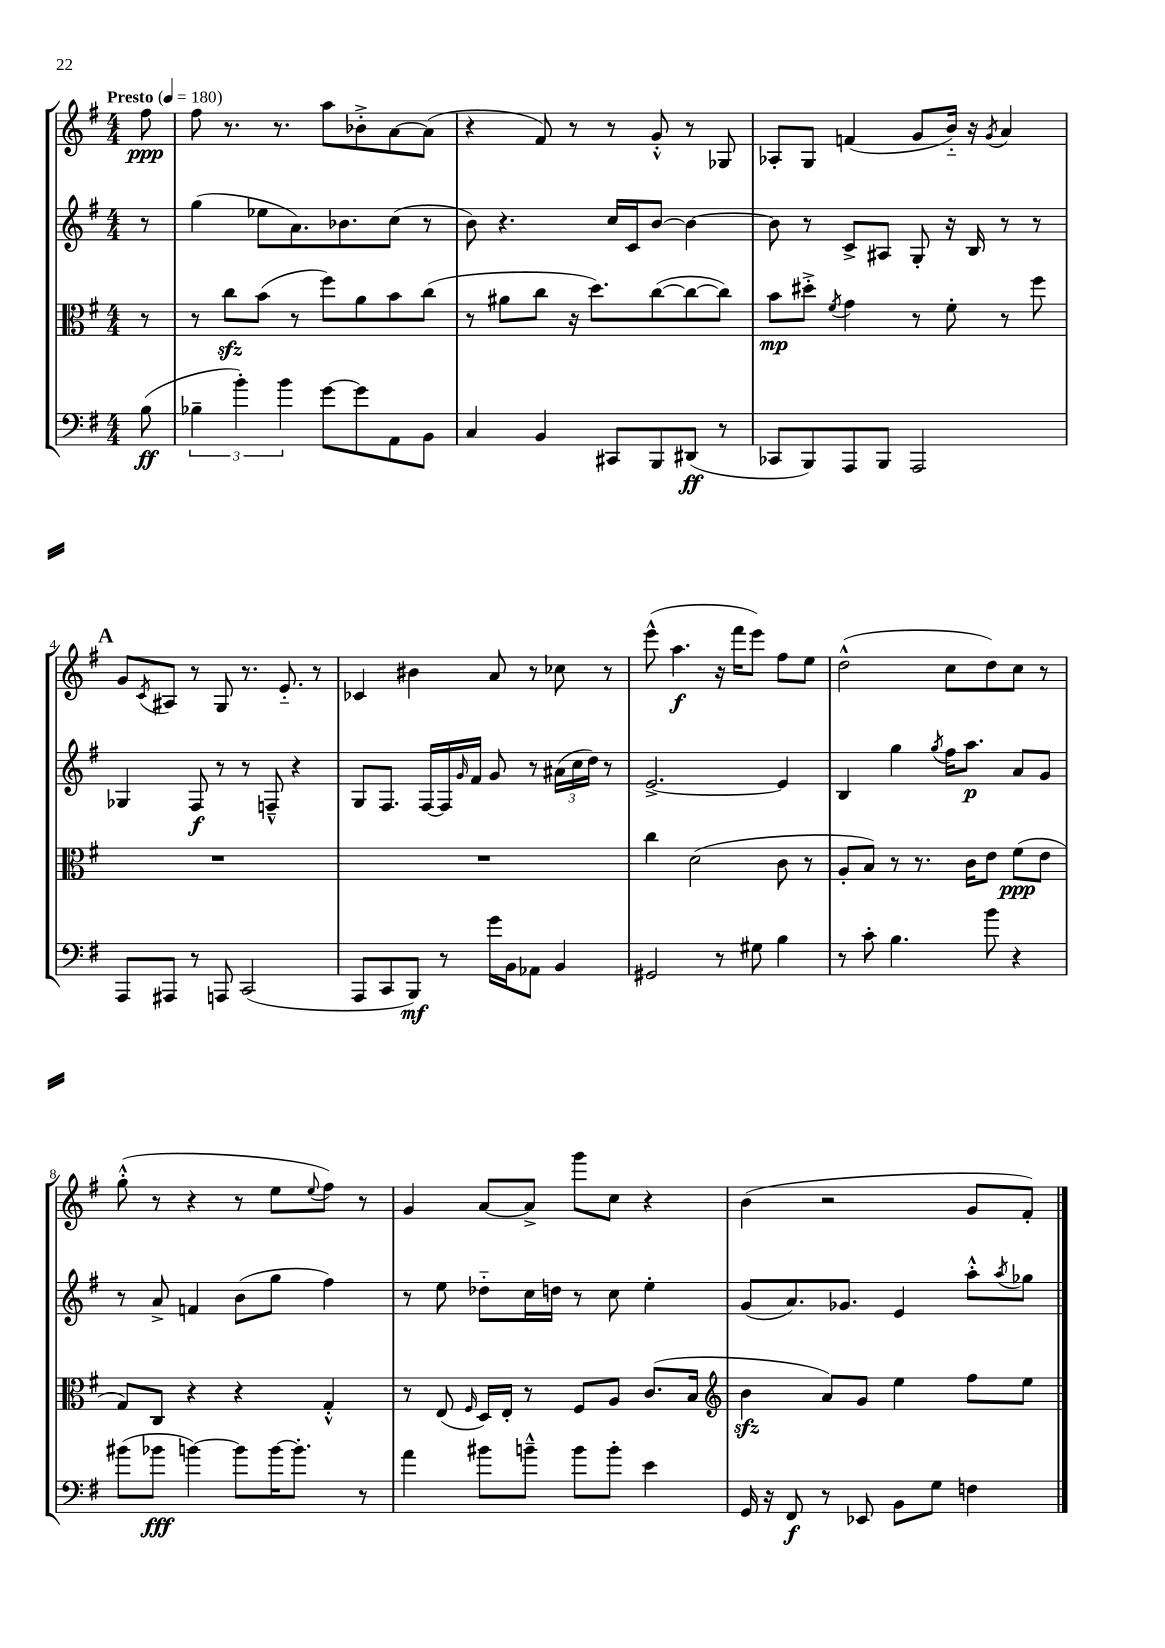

**kern	**kern	**kern	**kern
*staff4	*staff3	*staff2	*staff1
*clefF4	*clefC3	*clefG2	*clefG2
*k[f#]	*k[f#]	*k[f#]	*k[f#]
*M4/4	*M4/4	*M4/4	*M4/4
*MM180	*MM180	*MM180	*MM180
(8B\	8r	8r	8ff#\
=	=	=	=
6B-~\	8r	(4gg\	8ff#\
.	8cc\L	.	8.r
6b'\)	.	.	.
.	(8b\J	8ee-\L	.
.	.	.	8.r
6b\	.	.	.
.	8r	8.a\)	.
[8g\L	8ff#\L)	.	8aa\L
.	.	8.b-\	.
8g\]	8a\	.	8b-'^\
8AA\	8b\	(8cc\J	[8a\
8BB\J	(8cc\J	8r	(8a\]J
=	=	=	=
4C/	8r	8b\)	4r
.	8a#\L	4.r	.
4BB/	8cc\J	.	8f#/)
.	16r	.	8r
.	8.dd\L)	.	.
8CC#/L	.	16cc/LL	8r
.	.	16c/J	.
8BBB/	([8cc\	[8b/J	8g'^^/
(8DD#/J	8cc\_	4b\_	8r
8r	8cc\]J)	.	8G-/
=	=	=	=
8CC-/L	8b\L	8b\]	8A-'/L
8BBB/)	8dd#'^\J	8r	8G/J
.	8qf#/	.	.
8AAA/	4g\	8c^/L	(4f/
8BBB/J	.	8A#/J	.
2AAA/	8r	8G'/	8g/L
.	8f#'\	16r	16b'~/Jk)
.	.	16B/	16r
.	.	.	8qg/
.	8r	8r	4a/
.	8ff#\	8r	.
=	=	=	=
8AAA/L	1r	4G-/	8g/L
.	.	.	8qc/
8AAA#/J	.	.	8A#/J
8r	.	8F#/	8r
8AAA/	.	8r	8G/
(2CC/	.	8r	8.r
.	.	8F~^^/	.
.	.	.	8.e'~/
.	.	4r	.
.	.	.	8r
=	=	=	=
8AAA/L	1r	8G/L	4c-/
8CC/	.	8.F#/J	.
8BBB/J)	.	.	4b#\
.	.	[16F#/LL	.
8r	.	16F#/]	.
.	.	16qqg/	.
.	.	16f#/JJ	.
16g\LL	.	8g/	8a/
16BB\J	.	.	.
8AA-\J	.	8r	8r
4BB/	.	(24a#\LL	8cc-\
.	.	24cc\	.
.	.	24dd\JJ)	.
.	.	8r	8r
=	=	=	=
2GG#/	4cc\	[2.e^/	(8eee^^\
.	.	.	4.aa\
.	(2d\	.	.
8r	.	.	16r
.	.	.	16fff#\LK
8G#\	.	.	8eee\J)
4B\	8c\	4e/]	8ff#\L
.	8r	.	8ee\J
=	=	=	=
8r	8A'/L	4B/	(2dd^^\
8c'\	8B/J)	.	.
4.B\	8r	4gg\	.
.	8.r	.	.
.	.	8qgg/	.
.	.	16ff#\LK	8cc\L
.	16c\LK	8.aa\J	.
8b\	8e\J	.	8dd\)
4r	(8f#\L	8a/L	8cc\J
.	8e\J	8g/J	8r
=	=	=	=
(8b#\L	8G/L)	8r	(8gg'^^\
8b-\J	8C/J	8a^/	8r
[4b\)	4r	4f/	4r
8b\]L	4r	(8b\L	8r
[16b\K	.	8gg\J	8ee\L
8.b'\]J	.	.	.
.	.	.	8qqee/
.	4G'^^/	4ff#\)	8ff#\J)
8r	.	.	8r
=	=	=	=
4a\	8r	8r	4g/
.	(8E/	8ee\	.
.	16qqF#/	.	.
8b#\L	16D/LL)	8dd-'~\L	[8a/L
.	16E'/JJ	.	.
8b~^^\J	8r	16cc\L	8a^/]J
.	.	16dd\JJ	.
8b\L	8F#/L	8r	8ggg\L
8b'\J	8A/J	8cc\	8cc\J
4e\	(8.c/L	4ee'\	4r
.	16B/Jk	.	.
=	=	=	=
*	*clefG2	*	*
16GG/	4b\	(8g/L	(4b\
16r	.	.	.
8FF#/	.	8.a/)	.
8r	8a/L)	.	2r
.	.	8.g-/J	.
8EE-/	8g/J	.	.
8BB\L	4ee\	4e/	.
8G\J	.	.	.
4F\	8ff#\L	8aa'^^\L	8g/L
.	.	8qaa/	.
.	8ee\J	8gg-\J	8f#'/J)
==	==	==	==
*-	*-	*-	*-
